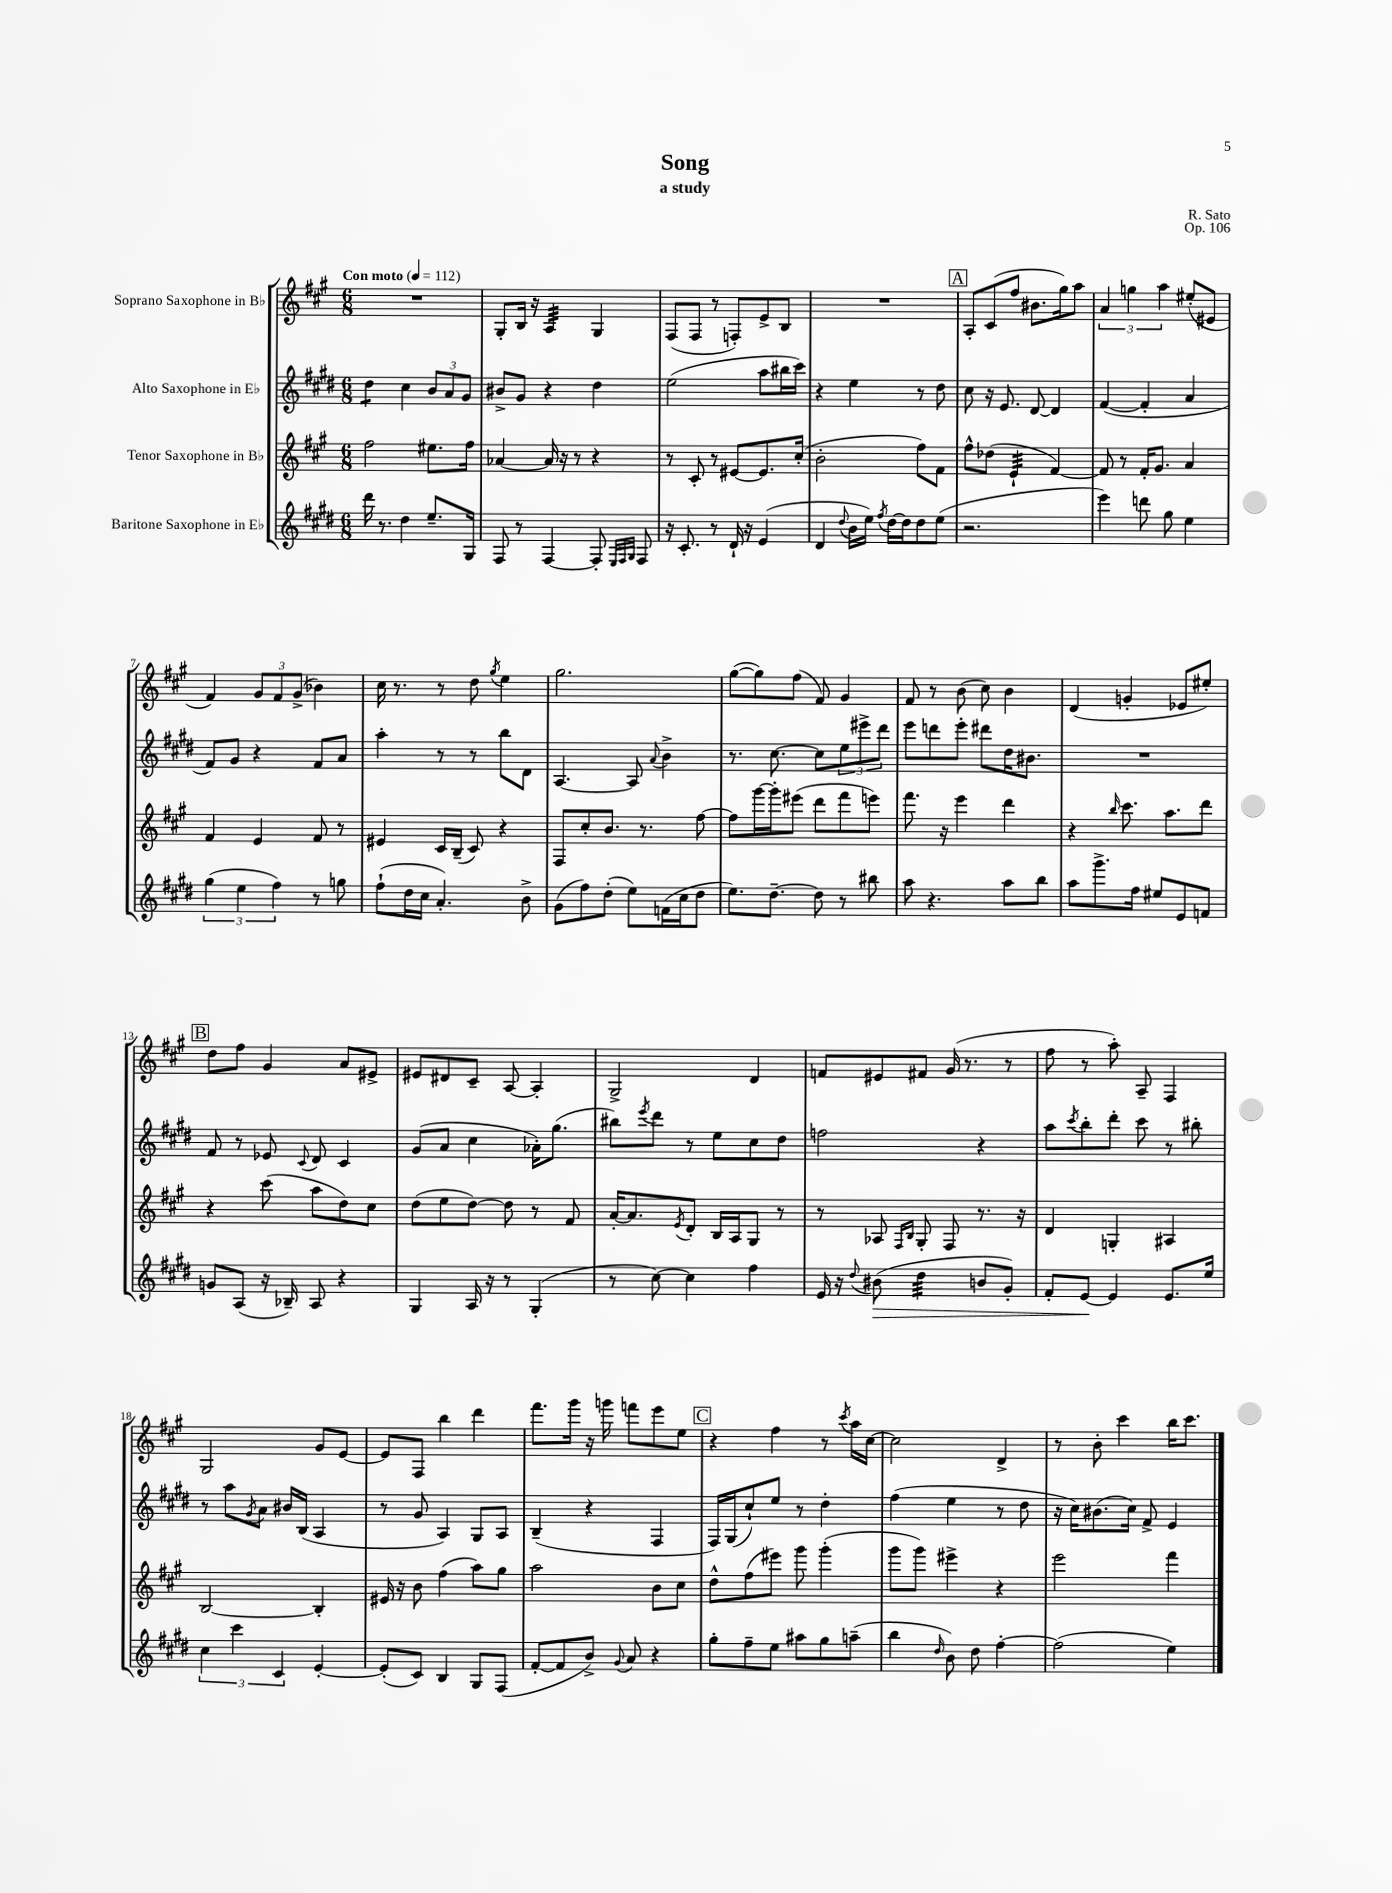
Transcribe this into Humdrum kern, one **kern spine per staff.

**kern	**kern	**kern	**kern
*staff4	*staff3	*staff2	*staff1
*clefG2	*clefG2	*clefG2	*clefG2
*k[f#c#g#d#]	*k[f#c#g#]	*k[f#c#g#d#]	*k[f#c#g#]
*M6/8	*M6/8	*M6/8	*M6/8
*MM112	*MM112	*MM112	*MM112
16ddd#	2ff#	4dd#	2.r
8.r	.	.	.
4dd#	.	4cc#	.
8.ee~	8.ee#	12b	.
.	.	12a	.
.	.	12g#	.
16G#	16ff#	.	.
=	=	=	=
8F#	[4a-	8b#^	8G#'
8r	.	8g#	16B
.	.	.	16r
[4F#	16a-]	4r	4A
.	16r	.	.
.	8r	.	.
8F#']	4r	4dd#	4G#
32qqE	.	.	.
32qqF#	.	.	.
32qqG#	.	.	.
8F#	.	.	.
=	=	=	=
16r	8r	(2ee	(8F#
8.c#'	.	.	.
.	8c#'	.	8F#
8r	8r	.	8r
16d#`	[8e#	.	8F')
16r	.	.	.
(4e	8.e#]	8aa	8e^
.	.	16bb#	8B
.	(16cc#'	16ccc#)	.
=	=	=	=
4d#	2b'	4r	2.r
8qqdd#	.	.	.
16b	.	4ee	.
16ee)	.	.	.
8qff#	.	.	.
[16dd#	.	.	.
16dd#]	.	.	.
8dd#	8ff#)	8r	.
(8ee	8f#	8dd#	.
=	=	=	=
2.r	8ff#^^	8cc#	8A'
.	(8dd-	16r	(8c#
.	.	8.e	.
.	4e`	.	8ff#
.	.	[8d#	8.b#
.	[4f#)	4d#]	.
.	.	.	16gg#)
.	.	.	8aa
=	=	=	=
4eee)	8f#]	([4f#	6a
.	8r	.	.
.	.	.	6gg
8ddd	16f#'	4f#']	.
.	8.g#	.	.
.	.	.	6aa
8gg#	.	.	.
4ee	4a	4a	(8ee#'
.	.	.	8e#
=	=	=	=
(6gg#	4f#	8f#)	4f#)
.	.	8g#	.
6ee	.	.	.
.	4e	4r	12g#
6ff#)	.	.	12f#
.	.	.	(12g#^
8r	8f#	8f#	4b-)
8gg	8r	8a	.
=	=	=	=
(8ff#`	4e#	4aa'	16cc#
.	.	.	8.r
16dd#	.	.	.
16cc#	.	.	.
4.a')	16c#	8r	8r
.	(16B~	.	.
.	8c#)	8r	8dd
.	.	.	8qgg#
.	4r	8bb	4ee
8b^	.	8d#	.
=	=	=	=
(8g#	8F#	[4.A	2.gg#
8ff#)	8cc#'	.	.
(8dd#'	8.b	.	.
8ee)	.	8A]	.
.	8.r	.	.
.	.	8qqa	.
(16f	.	4b^	.
16cc#	.	.	.
8dd#	[8ff#	.	.
=	=	=	=
8.ee)	8ff#]	8.r	([8gg#
.	[16ggg#	.	8gg#])
[8.dd#~	16ggg#']	[8.cc#	.
.	(8eee#	.	(8ff#
8dd#]	8ddd	8cc#]	8f#)
8r	8fff#	12ee	4g#
.	.	12eee#^	.
8bb#	8eee)	.	.
.	.	12ddd#	.
=	=	=	=
8aa	8.fff#	8eee	8f#
4.r	.	8ddd	8r
.	16r	.	.
.	4eee	8eee'	(8b
.	.	8ddd#	8cc#)
8aa	4ddd	16dd#	4b
.	.	8.b#	.
8bb	.	.	.
=	=	=	=
8aa	4r	2.r	(4d
8.ggg#^	.	.	.
.	16qqbb	.	.
.	8.ccc#	.	4g'
16ff#	.	.	.
8ee#	.	.	.
.	8.aa	.	.
8e	.	.	8e-
8f	8ddd	.	8ee#')
=	=	=	=
8g	4r	8f#	8dd
(8A	.	8r	8ff#
16r	(8ccc#	8e-	4g#
16B-~)	.	.	.
.	.	8qqc#	.
8A	8aa	8d#	.
4r	8dd)	4c#	8a
.	8cc#	.	8e#^
=	=	=	=
4G#	(8dd	(8g#	8e#
.	8ee	8a	8d#
16A	[8dd)	4cc#	8c#~
16r	.	.	.
8r	8dd]	.	[8A
(4G#'	8r	16a-')	4A']
.	.	(8.gg#	.
.	8f#	.	.
=	=	=	=
8r	[16a'	8bb#)	2G#^
.	8.a]	.	.
.	.	8qeee	.
[8cc#)	.	8ddd#	.
.	8qe	.	.
4cc#]	8d'	8r	.
.	16B	8ee	.
.	16A	.	.
4ff#	8G#	8cc#	4d
.	8r	8dd#	.
=	=	=	=
16e	8r	2ff	8f
16r	.	.	.
8qqdd#	.	.	.
(8b#	8A-	.	8e#
.	16qqF#	.	.
.	16qqB	.	.
4dd#	8G#'	.	8f#
.	8F#	.	(16g#
.	.	.	8.r
8b	8.r	4r	.
8g#')	.	.	8r
.	16r	.	.
=	=	=	=
8f#'	4d	8aa	8ff#
.	.	8qccc#	.
[8e	.	8bb'	8r
4e]	4G'	8ddd#'	8aa')
.	.	8ccc#	8A~
8.e	4A#	8r	4F#
.	.	8bb#'	.
16ee	.	.	.
=	=	=	=
6cc#	[2B	8r	2G#
.	.	8aa	.
6ccc#	.	.	.
.	.	8qg#	.
.	.	8a	.
6c#	.	.	.
.	.	16b#	.
.	.	(16B	.
[4e'	4B']	4A	8g#
.	.	.	[8e
=	=	=	=
(8e']	16e#	8r	8e]
.	16r	.	.
8c#)	8b	8g#	8F#
4B	(4ff#	4A)	4bb
8G#	8aa)	8G#	4ddd
(8F#	8gg#	8A	.
=	=	=	=
[8f#'	2aa	(4B~	8.fff#
8f#]	.	.	.
.	.	.	16ggg#
8b^)	.	4r	16r
.	.	.	16ggg
8qqg#	.	.	.
8a	.	.	8fff
4r	8b	4F#	8eee
.	8cc#	.	8ee
=	=	=	=
8gg#'	8dd^^	16F#)	4r
.	.	(16G#	.
8ff#~	(8ff#	8cc#`)	.
8ee	8eee#)	8ee	4ff#
8aa#	8ggg#	8r	.
8gg#	(4ggg#'	4dd#'	8r
.	.	.	8qccc#
(8aa~	.	.	16aa
.	.	.	[16cc#
=	=	=	=
4bb	8ggg#	(4ff#	2cc#]
.	8ggg#)	.	.
16qqdd#	.	.	.
8b)	4eee#^	4ee	.
8dd#	.	.	.
[4ff#'	4r	8r	4d^
.	.	8dd#	.
=	=	=	=
(2ff#]	2eee	16r	8r
.	.	16cc#)	.
.	.	(8.b#	8b'
.	.	.	4ccc#
.	.	16cc#)	.
.	.	8f#^	.
4ee)	4fff#	4e	16bb
.	.	.	8.ccc#
==	==	==	==
*-	*-	*-	*-
